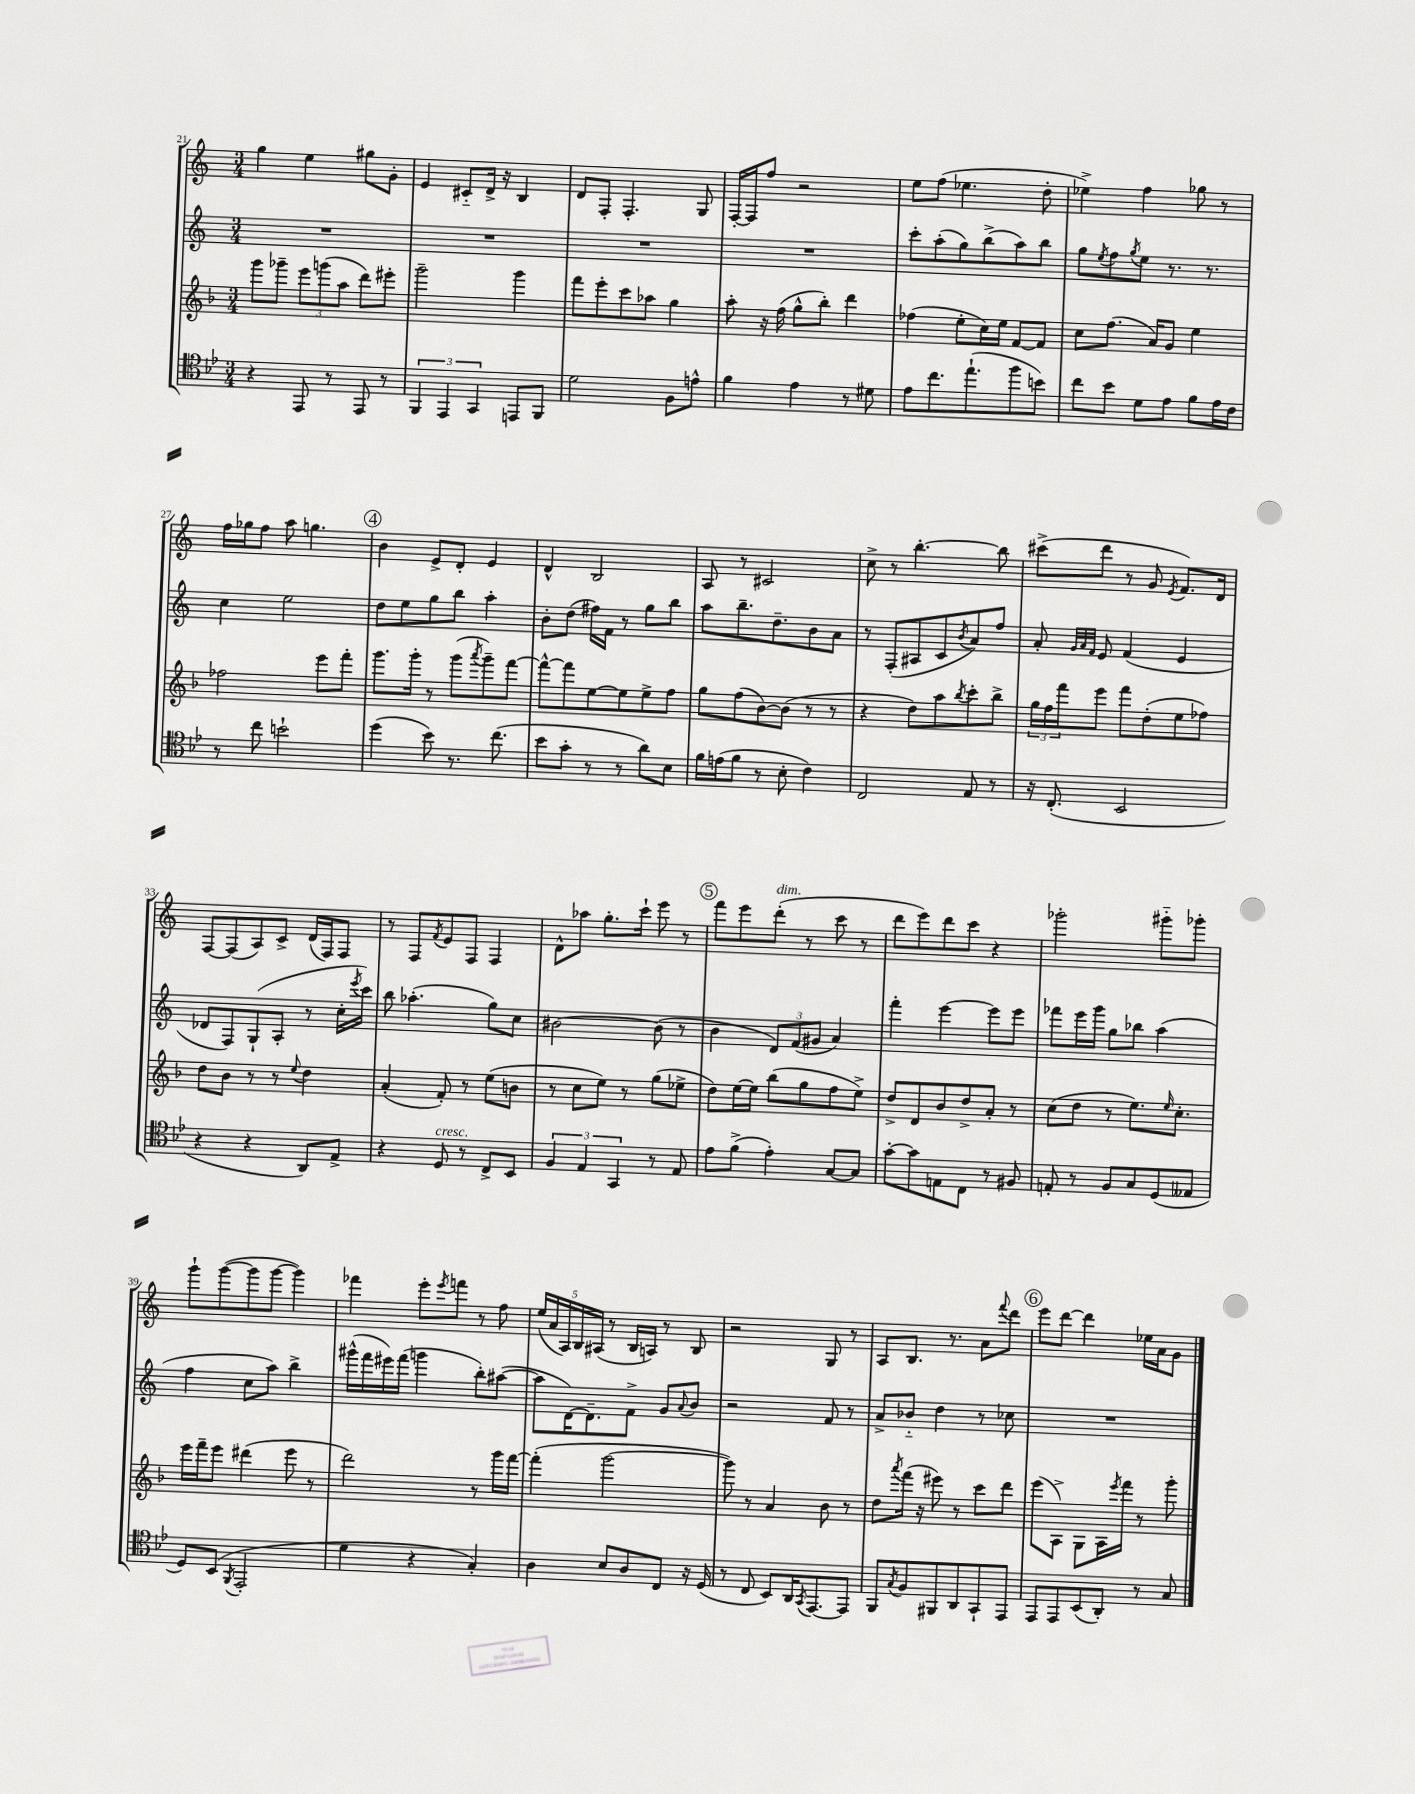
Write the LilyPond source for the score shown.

<<
\new StaffGroup <<
\new Staff = "s0" {
    \clef treble \key c \major \numericTimeSignature \time 3/4
    g''4 e''4 gis''8 g'8-. |
    e'4 cis'8-_ d'16-> r16 b4 |
    d'8 f8-. f4.-. g8 |
    f16~-. f16 f''8 r2 |
    e''8 f''8( ees''4. d''8-. |
    ees''4->) f''4 ges''8 r8 |
    f''16 ges''16 f''8 a''8 g''4. |
    \mark \markup { \circle "4" } b'4 e'8-> d'8-. e'4 |
    d'4-^ b2 |
    a8 r8 cis'2 |
    c''8-> r8 b''4.~-. b''8 |
    cis'''8->( d'''8 r8 g'8 \acciaccatura { e'8 } f'8.) d'16 |
    f8~ f8( a8) c'8-> d'16( f16) f8 |
    r8 f8 \acciaccatura { f'8 } e'8 f8 f4 |
    d'8-^ aes''8 g''8.-. c'''16-! e'''8 r8 |
    \mark \markup { \circle "5" } f'''8 e'''8 d'''8-.^\markup { \italic "dim." }( r8 c'''8 r8 |
    d'''8 e'''8) d'''8 c'''8 r4 |
    ges'''2-. gis'''8-_ ges'''8-. |
    g'''8-! g'''8~( g'''8 g'''8~ g'''4) |
    fes'''4 e'''8-. \acciaccatura { e'''8 } f'''8 r8 f''8 |
    \tuplet 5/4 { e''16( a'16 a16) b16 ais16( } r8 b16 a16) r8 b8 |
    r2 g8 r8 |
    a8 b8. r8. a'8 \appoggiatura { f'''8 } d'''8 |
    \mark \markup { \circle "6" } e'''8 d'''8~ d'''4 ees''16 a'16 g'8 \bar "|." |
}
\new Staff = "s1" {
    \clef treble \key c \major \numericTimeSignature \time 3/4
    R2. |
    R2. |
    R2. |
    R2. |
    c'''8-. a''8-.( g''8) b''8->( a''8) b''8 |
    g''8 \acciaccatura { e''8 } f''8 \acciaccatura { g''8 } e''8 r8. r8. |
    c''4 e''2 |
    \mark \markup { \circle "4" } d''8 e''8 g''8 b''8 a''4-. |
    b'8-. d''8( fis''16) f'16 r8 g''8 b''8 |
    a''8 b''8.-- d''8.-- b'8 a'8 |
    r8 f8-.( ais8 c'8 \acciaccatura { b'8 } a'8) f''8 |
    a'8-. \grace { g'32 a'32 f'32 } e'8 f'4( e'4 |
    des'8 f8) g8-!( a8-. r8 c''16-. \acciaccatura { e'''8 } c'''16) |
    b''8 aes''4.-.( g''8) c''8 |
    bis'2~ bis'8( r8 |
    \mark \markup { \circle "5" } b'4 \tuplet 3/2 { d'8) f'8( gis'8 } a'4) |
    f'''4-. e'''4~ e'''8 e'''8 |
    fes'''8 e'''16 g'''16 g''8 bes''8 a''4( |
    f''4 c''8 a''8) b''4-> |
    gis'''16-^( f'''16 eis'''16) f'''16( g'''4 b''8-.) ais''8~( |
    ais''8 d'16~) d'8.-- f'8-> g'8 \appoggiatura { a'8 } b'8 |
    r2 f'8 r8 |
    a'8-> bes'8-_ d''4 r8 ces''8 |
    \mark \markup { \circle "6" } R2. \bar "|." |
}
\new Staff = "s2" {
    \clef treble \key f \major \numericTimeSignature \time 3/4
    g'''8 ges'''8-- \tuplet 3/2 { e'''8 g'''8( a''8 } d'''8) eis'''8-. |
    g'''2-- g'''4 |
    f'''8 e'''8-. c'''8 aes''8 g''4 |
    a''8-. r16 f''16( g''8-^ bes''8-.) d'''4 |
    fes''4( e''8-. c''16) e''16 f'8~ f'8 |
    c''8 f''8.( a'16) g'8 e''4 |
    fes''2 e'''8 f'''8-. |
    \mark \markup { \circle "4" } g'''8. g'''16-. r8 g'''8( \acciaccatura { a'''8 } g'''8--) f'''8~ |
    f'''8~-^ f'''8 e''8~ e''8 e''8-> f''8 |
    g''8 f''8( bes'8~) bes'8( r8 r8 |
    r4 d''8) a''8 \acciaccatura { bes''8 } c'''8-. bes''8-> |
    \tuplet 3/2 { g''16 f''16 f'''16 } e'''8 f'''8 d''8-.( e''8 fes''8) |
    d''8 bes'8 r8 r8 \appoggiatura { e''8 } d''4 |
    a'4-.( f'8-.) r8 e''8( b'8 |
    r8 c''8 e''8) r8 g''8( ees''8-> |
    \mark \markup { \circle "5" } d''8) e''16~ e''16 bes''8( g''8 f''8 e''8->) |
    d''8-> d'8 bes'8 d''8-> a'8-. r8 |
    c''8( d''8 r8 e''8.) \grace { e''16 } c''8.-. |
    e'''16 f'''16-- e'''8 dis'''4( e'''8 r8 |
    d'''2) r8 g'''16 f'''16~ |
    f'''4-.( g'''2~ |
    g'''8) r8 a'4 bes'8 r8 |
    d''8 \acciaccatura { a'''8 } f'''16( r16 eis'''8) r8 c'''8 d'''8 |
    \mark \markup { \circle "6" } e'''8( a8->) g8 a16 \acciaccatura { e'''8 } f'''16 r8 g'''8-. \bar "|." |
}
\new Staff = "s3" {
    \clef tenor \key bes \major \numericTimeSignature \time 3/4
    r4 ees,8 r8 ees,8 r8 |
    \tuplet 3/2 { f,4 ees,4 g,4 } e,8 f,8 |
    d'2 f8 e'8-^ |
    f'4 ees'4 r8 dis'8 |
    ees'8 c''8. ees''8.-!( f''8 b'8) |
    c''8 bes'8 d'8 ees'8 f'8 ees'16 c'16 |
    r8 c''8 b'2-! |
    \mark \markup { \circle "4" } d''4( bes'8) r8. c''8.( |
    bes'8 g'8-. r8 r8 a'8) bes8 |
    f'16 e'16( f'8 r8 bes8-. c'4) |
    c2 ees8 r8 |
    r16 c8.-.( bes,2 |
    r4 r4 a,8) ees8-> |
    r4 d8^\markup { \italic "cresc." } r8 c8-> bes,8 |
    \tuplet 3/2 { f4 ees4 g,4 } r8 ees8 |
    \mark \markup { \circle "5" } ees'8 f'8->( ees'4-.) g8~ g8 |
    g'8~-. g'8 e8 c8 r8 fis8 |
    e8-. r8 f8 g8 d8( eeses8 |
    d8) bes,8( \acciaccatura { f,8 } ees,2-. |
    d'4 r4 g4-.) |
    a4 bes8 a8 c8 r16 d16( |
    r8 c8 bes,8) a,16 \acciaccatura { g,8 } ees,8.~ ees,8 |
    f,8 \acciaccatura { g8 } f8 fis,8 a,8 g,8-! ees,8 |
    \mark \markup { \circle "6" } ees,8 ees,8 bes,8( a,8-.) r8 g8 \bar "|." |
}
>>
>>
\layout { \context { \Score currentBarNumber = #21 } }
